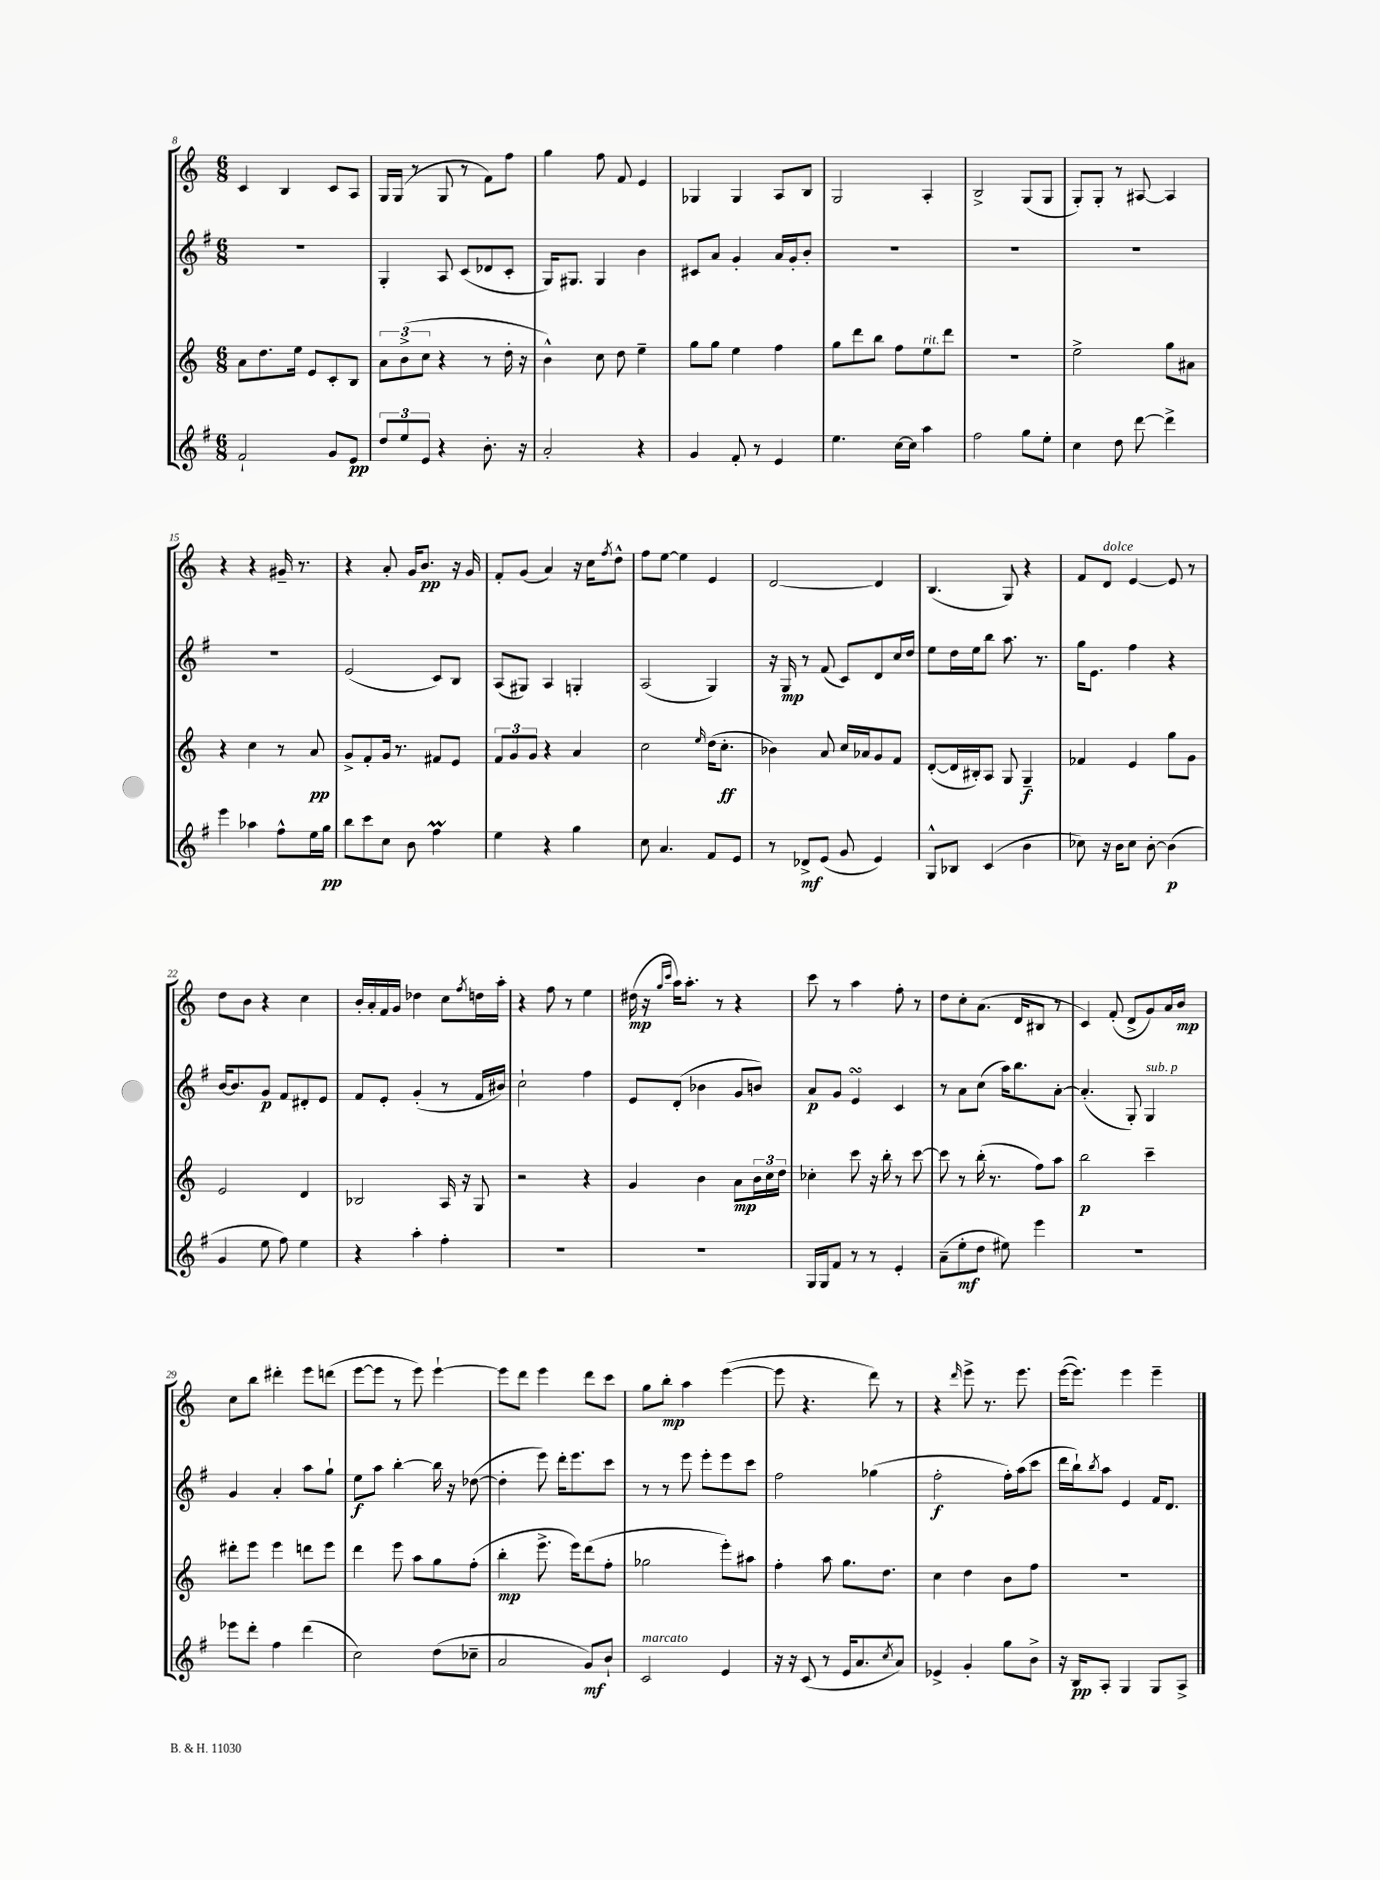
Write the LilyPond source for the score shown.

<<
\new StaffGroup <<
\new Staff = "s0" {
    \clef treble \key c \major \numericTimeSignature \time 6/8
    c'4 b4 c'8 a8 |
    g16 g16( r8 g8 r8 f'8) f''8 |
    g''4 f''8 f'8 e'4 |
    ges4 ges4 a8 b8 |
    g2 a4-. |
    b2-> g8( g8 |
    g8-.) g8-. r8 ais8~ ais4 |
    r4 r4 gis'16-- r8. |
    r4 a'8-. g'16 b'8.\pp r16 g'16 |
    f'8-. g'8( a'4) r16 c''16 \acciaccatura { f''8 } d''8-^ |
    f''8 e''8~ e''4 e'4 |
    d'2~ d'4 |
    b4.( g8) r4 |
    f'8 d'8^\markup { \italic "dolce" } e'4~ e'8 r8 |
    d''8 b'8 r4 c''4 |
    b'16-. a'16-. f'16 g'16 des''4 c''8 \acciaccatura { f''8 } d''16 a''16-. |
    r4 f''8 r8 e''4 |
    dis''16\mp( r16 \grace { g''16 c'''16 } a''16) a''8.-. r8 r4 |
    c'''8 r8 a''4 f''8-. r8 |
    d''8 c''8-. a'8.( d'16 bis8 r8 |
    c'4) f'8-.( d'8-> g'8) a'16 b'16\mp |
    c''8 b''8 dis'''4-. e'''8 d'''8( |
    e'''8~ e'''8 r8 e'''8) e'''4~-! |
    e'''8 d'''8 e'''4 d'''8 c'''8 |
    g''8 b''8-.\mp a''4 e'''4~( |
    e'''8 r4. d'''8) r8 |
    r4 \grace { d'''16 } e'''8-> r8. e'''8. |
    e'''16~( e'''8.) e'''4 e'''4-- \bar "|." |
}
\new Staff = "s1" {
    \clef treble \key g \major \numericTimeSignature \time 6/8
    R2. |
    g4-. a8 c'8( des'8 c'8-. |
    g16) gis8. gis4 b'4 |
    cis'8 a'8 g'4-. a'16 g'16-. b'8-. |
    R2. |
    R2. |
    R2. |
    R2. |
    e'2( c'8) b8 |
    a8( gis8) a4 g4-. |
    a2( g4) |
    r16 g16\mp r8 fis'8( c'8) d'8 c''16 d''16 |
    e''8 d''16 e''16 b''8 a''8. r8. |
    g''16 e'8. fis''4 r4 |
    b'16~ b'8. g'8\p fis'8 dis'8-. e'8 |
    fis'8 e'8-. g'4-.( r8 fis'16 bis'16) |
    c''2-! fis''4 |
    e'8 d'8-.( bes'4 g'8 b'8) |
    a'8\p g'8 e'4\turn c'4 |
    r8 a'8 c''8( a''16) b''8. a'8~-. |
    a'4.-.( g8-.) g4^\markup { \italic "sub. p" } |
    g'4 a'4-. a''8 g''8-! |
    e''8\f a''8 b''4~-. b''16 r16 des''8~( |
    des''4-. e'''8) d'''16-. e'''8. c'''8 |
    r8 r8 e'''8 e'''8-. e'''8 c'''8 |
    fis''2 ges''4( |
    fis''2-.\f fis''16-.) a''16( c'''8 |
    d'''16 b''16-!) \acciaccatura { b''8 } a''8 e'4 fis'16 d'8. \bar "|." |
}
\new Staff = "s2" {
    \clef treble \key c \major \numericTimeSignature \time 6/8
    a'8 d''8. e''16 e'8 c'8-. b8 |
    \tuplet 3/2 { a'8 b'8->( c''8 } r4 r8 d''16-. r16 |
    b'4-^) c''8 d''8 e''4-- |
    g''8 g''8 e''4 f''4 |
    g''8 d'''8 b''8 f''8 e''8^\markup { \italic "rit." } d'''8 |
    R2. |
    e''2-> g''8 ais'8 |
    r4 c''4 r8 a'8\pp |
    g'8-> f'8-. g'16 r8. fis'8 e'8 |
    \tuplet 3/2 { f'8 g'8 g'8 } r4 a'4 |
    c''2 \grace { e''16 } d''16( c''8.-.\ff |
    bes'4) a'8 c''16 aes'16 g'8 f'8 |
    d'8~-.( d'16 bis16-.) a8 g8 g4--\f |
    fes'4 e'4 g''8 g'8 |
    e'2 d'4 |
    bes2 a16 r16 g8 |
    r2 r4 |
    g'4 b'4 a'8\mp \tuplet 3/2 { b'16 c''16 d''16 } |
    ces''4-. c'''8 r16 b''16-. r8 c'''8~ |
    c'''8 r8 b''16-.( r8. f''8) a''8 |
    b''2\p c'''4-- |
    dis'''8-. e'''8 e'''4 d'''8 e'''8 |
    d'''4 e'''8 a''8 g''8 f''8-.( |
    b''4-.\mp e'''8.-> e'''16) d'''8( f''8-. |
    ges''2 e'''8-.) ais''8 |
    f''4-. a''8 g''8. d''8. |
    c''4 d''4 b'8 f''8 |
    r2. \bar "|." |
}
\new Staff = "s3" {
    \clef treble \key g \major \numericTimeSignature \time 6/8
    fis'2-! g'8 e'8\pp |
    \tuplet 3/2 { d''8 e''8 e'8 } r4 b'8.-. r16 |
    a'2-. r4 |
    g'4 fis'8-. r8 e'4 |
    e''4. c''16~ c''16 a''4 |
    fis''2 g''8 e''8-. |
    c''4 d''8 d'''8~ d'''4-> |
    e'''4 aes''4 fis''8-^ e''16 g''16\pp |
    b''8 c'''8 c''8 b'8 fis''4\prall |
    e''4 r4 g''4 |
    c''8 a'4. fis'8 e'8 |
    r8 des'8->\mf e'8( g'8 e'4) |
    g8-^ bes8 c'4( b'4 |
    ces''8) r16 b'16 ces''8 b'8~-. b'4\p( |
    g'4 e''8 fis''8) e''4 |
    r4 a''4-. fis''4-. |
    R2. |
    R2. |
    g16 g16 fis'8 r8 r8 e'4-. |
    a'8--( e''8-.\mf d''8 eis''8) e'''4 |
    R2. |
    ees'''8 d'''8-. fis''4 d'''4( |
    c''2) d''8( ces''8-- |
    a'2 g'8\mf) b'8-! |
    c'2^\markup { \italic "marcato" } e'4 |
    r16 r16 c'8( r8 e'16 a'8. \acciaccatura { c''8 } a'8) |
    ees'4-> g'4-. g''8 b'8-> |
    r16 b16\pp a8-. g4 g8 a8-> \bar "|." |
}
>>
>>
\layout { \context { \Score currentBarNumber = #8 } }
